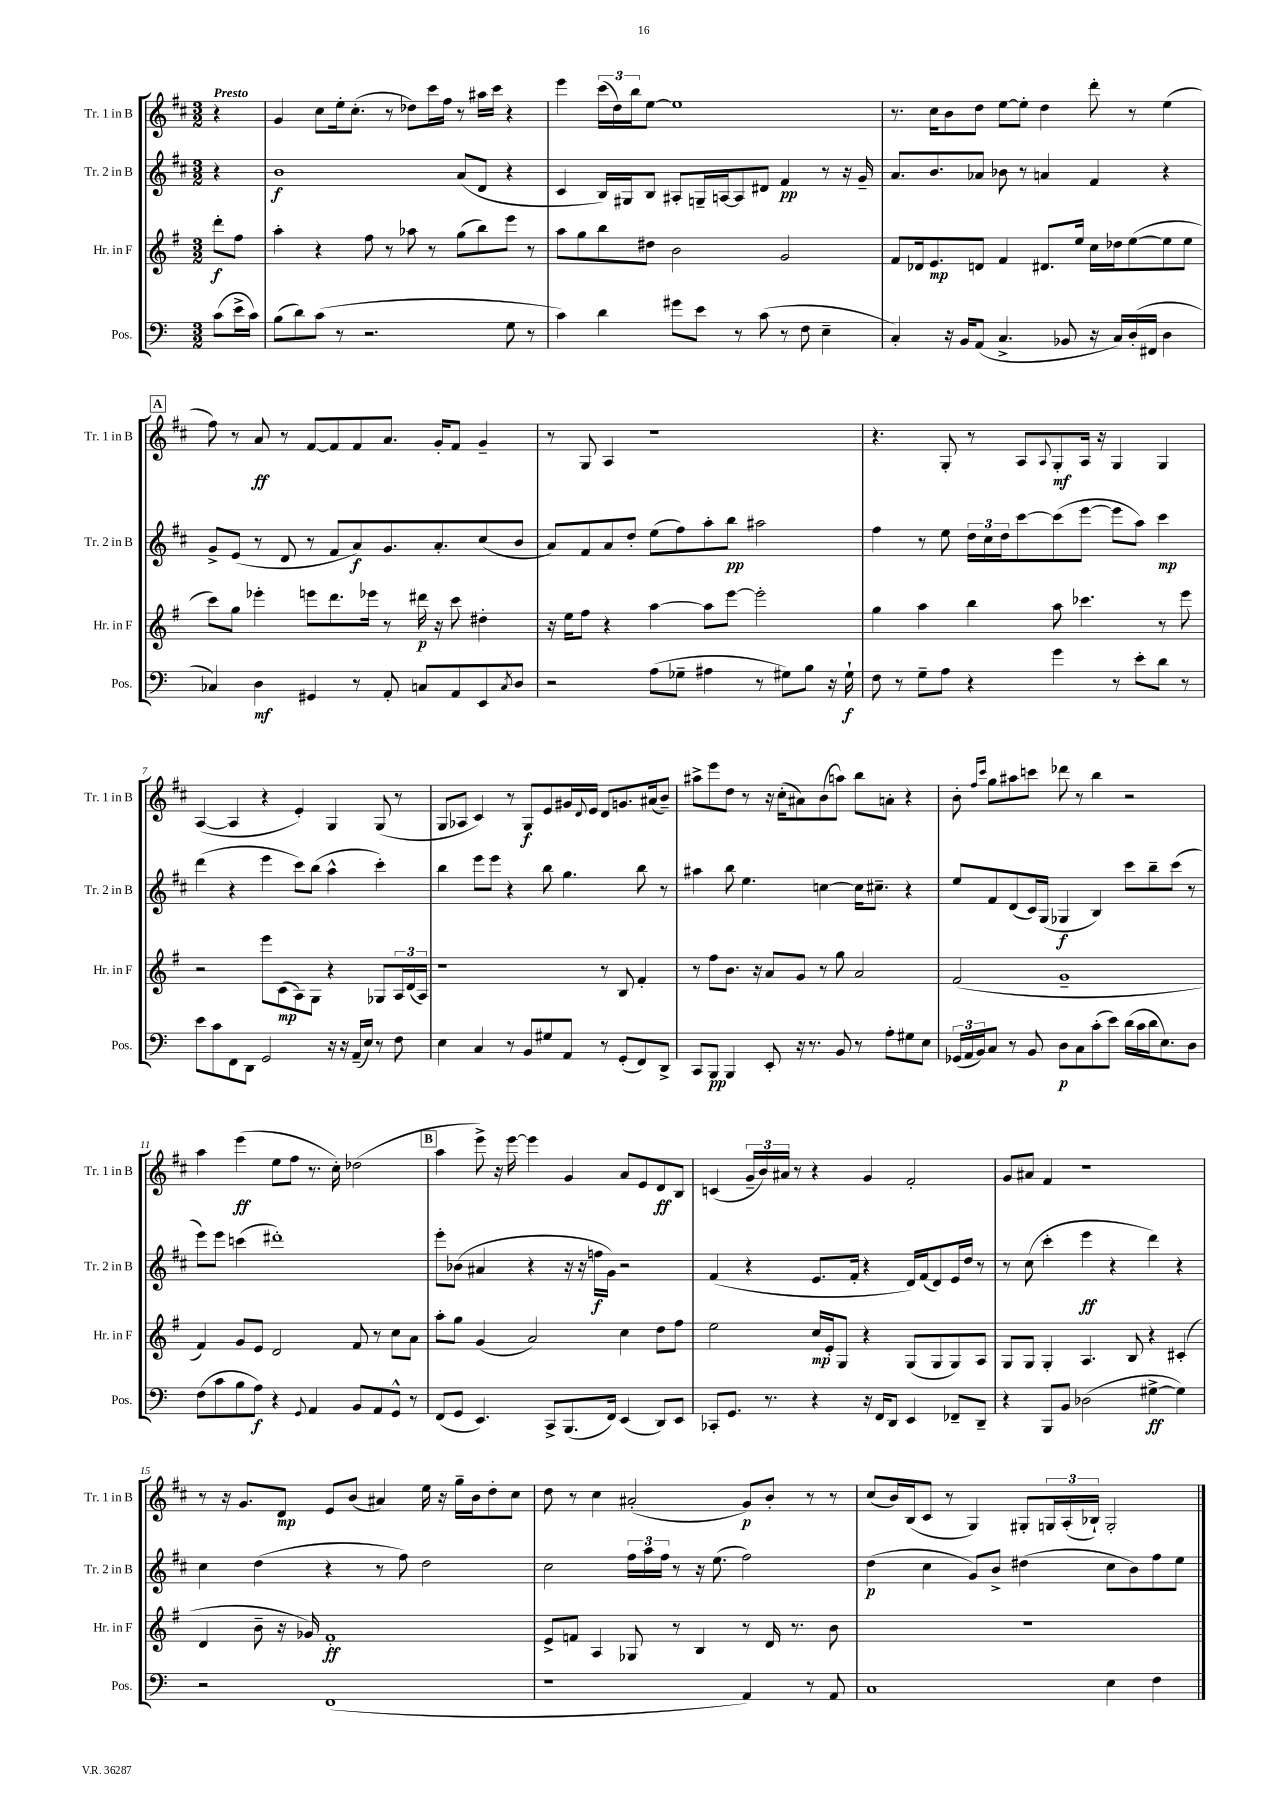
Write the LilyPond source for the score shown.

<<
\new StaffGroup <<
\new Staff = "s0" \with { instrumentName = "Tr. 1 in B" shortInstrumentName = "Tr. 1 in B" } {
    \clef treble \key d \major \numericTimeSignature \time 3/2 \partial 4 \tempo "Presto"
    r4 |
    g'4 cis''8 e''16-. cis''8.-.( r8 des''8) cis'''16 fis''16 r8 ais''16 cis'''16 r4 |
    e'''4 \tuplet 3/2 { cis'''16( d''16) b''16 } e''8~ e''1 |
    r8. cis''16 b'8 d''8 e''8~ e''8-. d''4 d'''8-. r8 e''4( |
    \mark \markup { \box "A" } fis''8) r8 a'8\ff r8 fis'8~ fis'8 fis'8 a'8. g'16-. fis'8 g'4-- |
    r8 g8 a4 r1 |
    r4. g8-. r8 a8 \appoggiatura { a8 } g8-.\mf a16 r16 g4 g4 |
    a4~( a4 r4 e'4-.) g4 g8( r8 |
    g8 aes8 cis'4) r8 g8\f e'8 gis'16 \appoggiatura { d'8 } e'16 d'8 g'8. ais'16( b'8--) |
    ais''8-> e'''8 d''8 r8 r16 cis''16-.( ais'8) b'8( a''8) b''8 a'8-. r4 |
    b'8-. \grace { fis''16 cis'''16 } g''8 ais''8 c'''8 des'''8 r8 b''4 r2 |
    a''4 e'''4\ff( e''8 fis''8 r8. cis''16-.) des''2( |
    \mark \markup { \box "B" } a''4 e'''8->) r16 e'''16~ e'''4 g'4 a'8 e'8 d'8\ff b8 |
    c'4( \tuplet 3/2 { g'16-- b'16) ais'16 } r8 r4 g'4 fis'2-. |
    g'8 ais'8 fis'4 r1 |
    r8 r16 g'8. d'8\mp e'8 b'8( ais'4) e''16 r16 g''16-- b'16 d''8-. cis''8 |
    d''8 r8 cis''4 ais'2-.( g'8\p) b'8-. r8 r8 |
    cis''8( b'16) b16( cis'8 r8 g4) gis8-. \tuplet 3/2 { g16 a16-.( bes16-!) } g2-. \bar "|." |
}
\new Staff = "s1" \with { instrumentName = "Tr. 2 in B" shortInstrumentName = "Tr. 2 in B" } {
    \clef treble \key d \major \numericTimeSignature \time 3/2 \partial 4
    r4 |
    b'1\f a'8( d'8 r4 |
    cis'4 b16) gis16 b8 ais8-. g16-- a16~ a8 dis'8 fis'4\pp r8 r16 g'16-- |
    a'8. b'8. aes'8 bes'8 r8 a'4 fis'4 r4 |
    \mark \markup { \box "A" } g'8-> e'8( r8 d'8 r8 fis'8 a'8\f) g'8. a'8.-. cis''8( b'8 |
    a'8) fis'8 a'8 d''8-. e''8( fis''8) a''8-. b''8\pp ais''2 |
    fis''4 r8 e''8 \tuplet 3/2 { d''16 cis''16 d''16 } cis'''8~ cis'''8( e'''8~ e'''8 a''8) cis'''4\mp |
    d'''4( r4 e'''4 cis'''8) b''8( a''4-^ cis'''4-.) |
    b''4 e'''8 e'''8 r4 b''8 g''4. b''8 r8 |
    ais''4 b''8 e''4. c''4~ c''16 cis''8.-- r4 |
    e''8 fis'8 d'8( cis'16) g16( ges4\f b4) cis'''8 b''8-- cis'''8( r8 |
    e'''8) e'''8 c'''4( dis'''1-.) |
    \mark \markup { \box "B" } e'''8-. bes'8( ais'4 r4 r16 r16 f''16\f g'16) r2 |
    fis'4( r4 e'8. fis'16-. r4 d'16) fis'16( d'8) e'16 d''16 r8 |
    r8 cis''8( cis'''4-. e'''4\ff r4 d'''4) r4 |
    cis''4 d''4( r4 r8 fis''8) d''2 |
    cis''2 \tuplet 3/2 { fis''16 a''16 fis''16 } r8 r16 e''8.( fis''2) |
    d''4\p( cis''4 g'8) b'8-> dis''4( cis''8 b'8) fis''8 e''8 \bar "|." |
}
\new Staff = "s2" \with { instrumentName = "Hr. in F" shortInstrumentName = "Hr. in F" } {
    \clef treble \key g \major \numericTimeSignature \time 3/2 \partial 4
    d'''8-.\f fis''8 |
    a''4-. r4 fis''8 r8 aes''8 r8 g''8( b''8) e'''8 r8 |
    a''8 g''8 b''8 dis''8 b'2 g'2 |
    fis'8 des'16 e'8.\mp d'8 fis'4 dis'8. e''16 c''16 des''16 e''8~( e''8 e''8 |
    \mark \markup { \box "A" } c'''8) g''8 ees'''4-. e'''8 d'''8. ees'''16 r8 dis'''16\p r16 c'''8 dis''4-. |
    r16 e''16 fis''8 r4 a''4~ a''8 e'''8~ e'''2-. |
    g''4 a''4 b''4 a''8 ces'''4. r8 e'''8 |
    r2 e'''8 c'8\mp( a8) g8 r4 ges8 \tuplet 3/2 { a16 d'16( a16) } |
    r1 r8 b8 fis'4-. |
    r8 fis''8 b'8. r16 a'8 g'8 r8 g''8 a'2 |
    fis'2( g'1-- |
    fis'4) g'8 e'8 d'2 fis'8 r8 c''8 a'8 |
    \mark \markup { \box "B" } a''8-. g''8 g'4( a'2) c''4 d''8 fis''8 |
    e''2 c''16\mp e'16-. g8 r4 g8( g8 g8) a8 |
    g8 g8 g4-. a4. b8 r4 cis'4-.( |
    d'4 b'8-- r16 ges'16) fis'1-.\ff |
    e'8-> f'8 a4 ges8 r8 b4 r8 d'16 r8. b'8 |
    R1. \bar "|." |
}
\new Staff = "s3" \with { instrumentName = "Pos." shortInstrumentName = "Pos." } {
    \clef bass \key c \major \numericTimeSignature \time 3/2 \partial 4
    c'8( e'16-> c'16) |
    b8( d'8) c'8( r8 r2. g8 r8 |
    c'4) d'4 gis'8 e'8 r8 c'8( r8 f8 e4-- |
    c4-.) r16 b,16 a,8( c4.-> bes,8 r16 c16) d16-.( fis,16 d4 |
    \mark \markup { \box "A" } ces4) d4\mf gis,4 r8 a,8-. c8 a,8 e,8 \acciaccatura { c8 } d8 |
    r2 a8( ges8-- ais4 r8 gis8) b8 r16 gis16-!\f |
    f8 r8 g8-- a8 r4 g'4 r8 e'8-. d'8 r8 |
    e'8 c'8 f,8 d,8 g,2 r16 r16 a,16--( e16) r8 f8 |
    e4 c4 r8 b,8 gis8 a,8 r8 g,8-.( f,8) d,8-> |
    c,8 b,,8\pp b,,4 e,8-. r16 r8. b,8 r8 a8-. gis8 e8 |
    \tuplet 3/2 { ges,16( a,16 b,16) } c8 r8 b,8 d8\p c8 c'8-.( e'8) d'16( c'16 d'16 e8.) d8 |
    f8( c'8 b8 a8\f) r4 \appoggiatura { g,8 } a,4 b,8 a,8 g,8-^ r8 |
    \mark \markup { \box "B" } f,8( g,8 e,4.) c,8-> b,,8.( f,16) e,4( d,8) e,8 |
    ces,8-. g,8. r8. r4 r16 f,16 d,8 e,4 fes,8-- d,8-- |
    r4 b,,8 b,8 des2( gis4~->\ff gis4) |
    r2 f,1( |
    r1 a,4) r8 a,8 |
    c1 e4 f4 \bar "|." |
}
>>
>>
